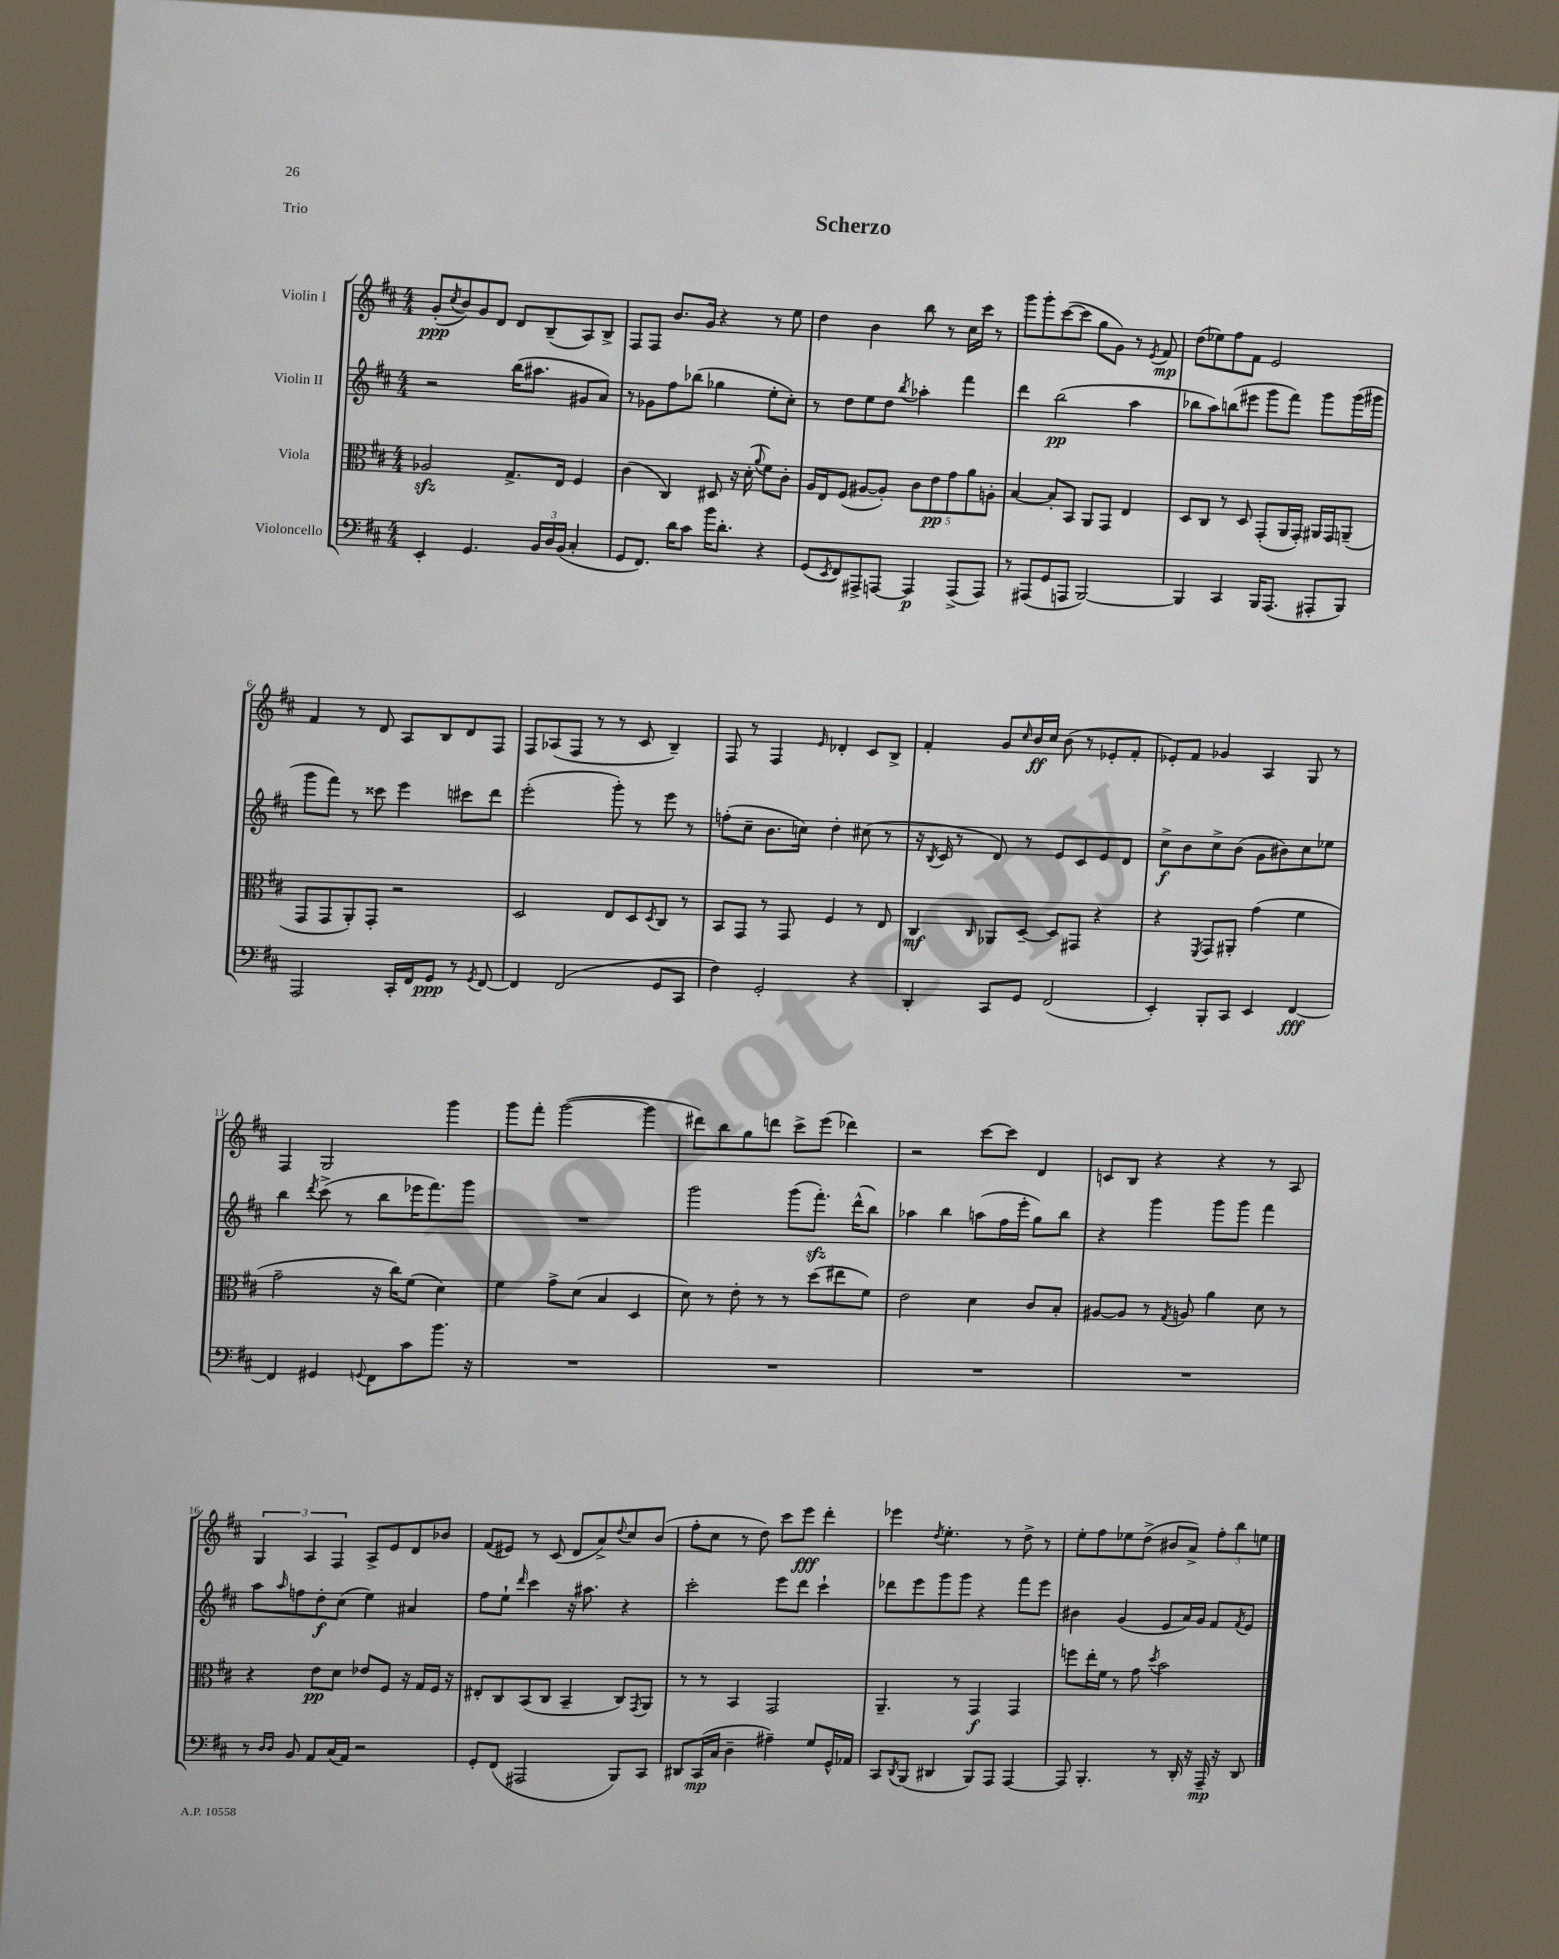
\header { title = "Scherzo" piece = "Trio" }
<<
\new StaffGroup <<
\new Staff = "s0" \with { instrumentName = "Violin I" } {
    \clef treble \key d \major \numericTimeSignature \time 4/4
    g'8-.\ppp( \acciaccatura { cis''8 } b'8) g'8 d'8 d'8 b8--( a8) b8-> |
    fis8 fis8 b'8. g'16 r4 r8 e''8 |
    d''4 b'4 b''8 r8 cis''16 cis'''16 r8 |
    g'''8 g'''8-. cis'''8~( cis'''8 g''8 g'8) r8 \acciaccatura { e'8 } fis'8\mp |
    d''8( ees''8) fis''8 fis'8 e'2 |
    fis'4 r8 d'8 a8 b8 d'8 fis8 |
    fis8 aes8( fis8 r8 r8 cis'8 b4--) |
    fis8 r8 fis4 \grace { e'16 } des'4-. cis'8 b8-> |
    fis'4-. g'8 \grace { cis''16 } b'16\ff cis''16 b'8( r8 ees'8-. fis'8-. |
    ees'8-.) fis'8 ges'4 a4 g8 r8 |
    fis4 g2 g'''4 |
    g'''8 fis'''8-. g'''2~( g'''4 |
    dis'''8) b''8 g''8 d'''8 cis'''8-> e'''8( des'''4) |
    r2 cis'''8~ cis'''8 d'4 |
    c'8 b8 r4 r4 r8 a8 |
    \tuplet 3/2 { g4 a4 fis4 } a8-> e'8 d'8 bes'8 |
    fis'8( eis'8) r8 cis'8( d'8 a'8->) \appoggiatura { d''8 } cis''8 b'8( |
    fis''8-. cis''8 r8 d''8) cis'''8 e'''8\fff d'''4-. |
    ees'''4 \acciaccatura { d''8 } e''4.-. r8 d''8-> r8 |
    e''8-. fis''8 ees''8 d''8->( bis'8 a'8->) \tuplet 3/2 { fis''8-. b''8 e''8 } \bar "|." |
}
\new Staff = "s1" \with { instrumentName = "Violin II" } {
    \clef treble \key d \major \numericTimeSignature \time 4/4
    r2 b''16( ais''8. gis'8 a'8) |
    r8 ges'8 fis''8 bes''8( ges''4 e''8-. cis''8-.) |
    r8 d''8 e''8 d''8 \acciaccatura { b''8 } aes''4-. fis'''4 |
    d'''4 b''2\pp( a''4 |
    bes''8 a''8) b''8( eis'''8 g'''8 fis'''8) g'''8 g'''16( gis'''16 |
    g'''8 fis'''8) r8 cisis'''8 e'''4 cis'''8 d'''8 |
    e'''2-.( g'''8-.) r8 e'''8 r8 |
    f''8-.( cis''8-- b'8. c''16) d''4-. cis''8( r8 |
    r16 \acciaccatura { b8 } cis'16 r8 d'8) r8 e'8 cis'8 e'8 d'8 |
    cis''8->\f b'8 cis''8-> b'8( g'8 bis'8) cis''8 ees''8 |
    b''4 \acciaccatura { d'''8 } cis'''8->( r8 b''8 ees'''16 fis'''8.) g'''8 |
    R1 |
    g'''2 g'''8( fis'''8.-.\sfz) d'''16-^( b''8) |
    aes''4 b''4 a''8( fis''16 e'''16-. g''8) b''8 |
    r4 g'''4 g'''8 g'''8 fis'''4 |
    a''8 \grace { a''16 } f''8 d''8-.\f cis''8( e''4) ais'4 |
    fis''8 e''8-! \grace { d'''16 } cis'''4 r16 ais''8. r4 |
    cis'''2-. e'''8 d'''8 cis'''4-! |
    des'''8 e'''8 g'''8 g'''8 r4 fis'''8 e'''8 |
    bis'4 g'4( e'8 a'16) g'16 fis'8 \acciaccatura { fis'8 } e'8 \bar "|." |
}
\new Staff = "s2" \with { instrumentName = "Viola" } {
    \clef alto \key d \major \numericTimeSignature \time 4/4
    aes2\sfz g8.-> e16 fis4 |
    cis'4( cis4) dis8 r16 d'16-.( \appoggiatura { a'8 } fis'8) cis'8-. |
    a16 e16 fis8( ais8~ ais8-.) \tuplet 5/4 { cis'8 e'8\pp g'8 a'8 a8-. } |
    b4~ b8-. b,8 a,8 g,8 e4 |
    d8 cis8 r8 d8 g,8-.( a,16 g,16-.) ais,16 g,16 a,8--( |
    g,8 g,8 a,8-.) g,8-. r2 |
    d2 e8 d8 \acciaccatura { d8 } cis8 r8 |
    b,8 g,8 r8 g,8 fis4 r8 e8 |
    cis4\mf \grace { cis16 } aes,8 d8~-- d8 gis,8 r4 |
    r4 \acciaccatura { fis,8 } g,8 ais,8-. g'4( fis'4 |
    g'2-- r16 cis''16) fis'8( d'4) |
    fis'4 g'8-> d'8( b4 d4 |
    d'8) r8 e'8-. r8 r8 d''8( eis''8 fis'8) |
    e'2 d'4 cis'8 b8-. |
    ais8~ ais8 r8 \acciaccatura { g8 } a8 a'4 d'8 r8 |
    r4 e'8\pp d'8 ees'8 fis8 r16 g16 fis16 r16 |
    eis8-. cis8 b,8( cis8 b,4-- cis8) \acciaccatura { g,8 } a,8 |
    r8 r8 b,4 g,2 |
    a,4.-- r8 g,4\f g,4 |
    f''8 e''16-. fis'16 r8 g'8 \acciaccatura { d''8 } b'2 \bar "|." |
}
\new Staff = "s3" \with { instrumentName = "Violoncello" } {
    \clef bass \key d \major \numericTimeSignature \time 4/4
    e,4-. g,4. \tuplet 3/2 { b,16 d16 b,16( } cis4-. |
    g,8 fis,8.) d'16 cis'8 b'16 d'8.-. r4 |
    g,8( \acciaccatura { e,8 } fis,8) ais,,8-> a,,8~ a,,4\p a,,8->( a,,8) |
    r8 ais,,8( g,8 a,,8 b,,2~) |
    b,,4 cis,4 b,,16 a,,8.( ais,,8-. b,,8) |
    a,,2 cis,16-. fis,16 g,8\ppp r8 \acciaccatura { g,8 } fis,8~ |
    fis,4 fis,2( g,8 cis,8 |
    fis4) g,2-. r4 |
    d,4-. cis,8 g,8 fis,2( |
    e,4-.) b,,8-. cis,8 e,4 fis,4~\fff |
    fis,4 gis,4 \appoggiatura { g,8 } fis,8 cis'8 b'8. r16 |
    R1 |
    R1 |
    R1 |
    R1 |
    r8 \grace { d16 d16 } b,8 a,8 cis16( a,16) r2 |
    g,8-. fis,8( ais,,2 b,,8) cis,8 |
    dis,8 cis,16\mp( cis16 d4-- ais4--) g8 g,16-^ aes,16 |
    cis,8 \acciaccatura { d,8 } b,,8( dis,4 b,,8) a,,8 a,,4~ |
    a,,8 b,,4.-. r8 d,16-. r16 a,,16--\mp r16 d,8 \bar "|." |
}
>>
>>
